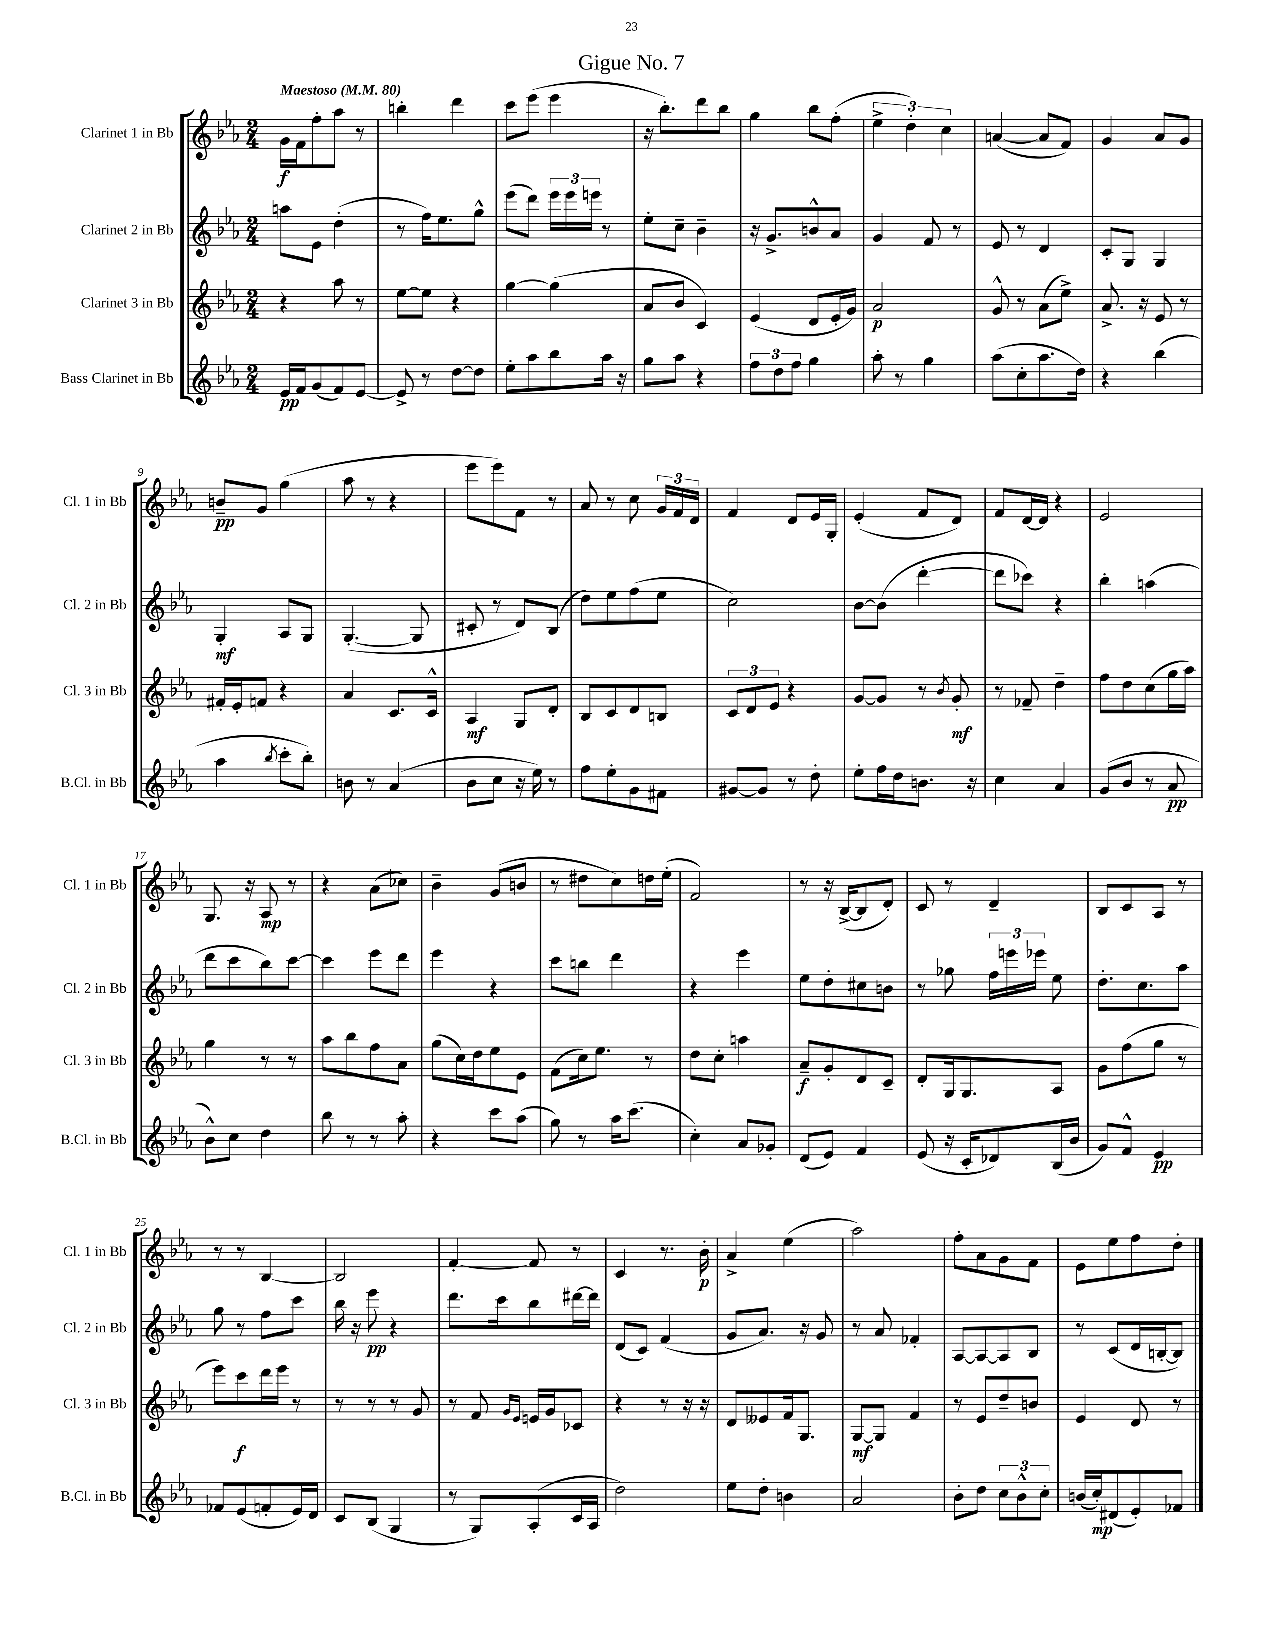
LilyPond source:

\header { title = "Gigue No. 7" }
<<
\new StaffGroup <<
\new Staff = "s0" \with { instrumentName = "Clarinet 1 in Bb" shortInstrumentName = "Cl. 1 in Bb" } {
    \clef treble \key ees \major \numericTimeSignature \time 2/4 \tempo "Maestoso" 4 = 80
    \autoBeamOff g'16[\f f'16 f''8-. aes''8] r8 |
    b''4-. d'''4 |
    c'''8[ ees'''8]( ees'''4 |
    r16 bes''8.[-.) d'''8 bes''8] |
    g''4 bes''8[ f''8]-.( |
    \tuplet 3/2 { ees''4-> d''4-.) c''4 } |
    a'4~( a'8[ f'8]) |
    g'4 aes'8[ g'8] |
    b'8[--\pp g'8] g''4( |
    aes''8 r8 r4 |
    ees'''8[ ees'''8) f'8] r8 |
    aes'8 r8 c''8 \tuplet 3/2 { g'16[ f'16 d'16] } |
    f'4 d'8[ ees'16 g16]-. |
    ees'4-.( f'8[ d'8]) |
    f'8[ d'16~ d'16] r4 |
    ees'2 |
    g8. r16 aes8\mp r8 |
    r4 aes'8[( ces''8]) |
    bes'4-- g'8[( b'8] |
    r8 dis''8[ c''8) d''16 ees''16]-.( |
    f'2) |
    r8 r16 bes16[~->( bes8 d'8]-.) |
    c'8 r8 d'4-- |
    bes8[ c'8 aes8] r8 |
    r8 r8 bes4~ |
    bes2 |
    f'4~-. f'8 r8 |
    c'4 r8. bes'16-.\p |
    aes'4-> ees''4( |
    aes''2) |
    f''8[-. aes'8 g'8 f'8] |
    ees'8[ ees''8 f''8 d''8]-. \bar "|." |
}
\new Staff = "s1" \with { instrumentName = "Clarinet 2 in Bb" shortInstrumentName = "Cl. 2 in Bb" } {
    \clef treble \key ees \major \numericTimeSignature \time 2/4
    \autoBeamOff a''8[ ees'8] d''4-.( |
    r8 f''16[) ees''8. g''8]-^ |
    ees'''8[( d'''8]) \tuplet 3/2 { ees'''16[ ees'''16 e'''16] } r8 |
    ees''8[-. c''8]-- bes'4-- |
    r16 g'8.[-> b'8-^ aes'8] |
    g'4 f'8 r8 |
    ees'8 r8 d'4 |
    c'8[-. g8] g4 |
    g4-.\mf aes8[ g8] |
    g4.~-.( g8 |
    cis'8-. r8 d'8[) bes8]( |
    d''8[) ees''8 f''8( ees''8] |
    c''2) |
    bes'8[~ bes'8]( d'''4~-. |
    d'''8[ ces'''8]) r4 |
    bes''4-. a''4( |
    d'''8[ c'''8 bes''8) c'''8]~ |
    c'''4 ees'''8[ d'''8] |
    ees'''4 r4 |
    c'''8[ b''8] d'''4 |
    r4 ees'''4 |
    ees''8[ d''8-. cis''8 b'8] |
    r8 ges''8 \tuplet 3/2 { f''16[ e'''16 ees'''16] } ees''8 |
    d''8.[-. c''8. aes''8] |
    g''8 r8 f''8[ c'''8] |
    bes''16 r16 ees'''8\pp r4 |
    d'''8.[ c'''16 bes''8 dis'''16~ dis'''16] |
    d'8[( c'8]) f'4( |
    g'8[ aes'8.]) r16 g'8 |
    r8 aes'8 fes'4-. |
    aes8[~ aes8~ aes8 bes8] |
    r8 c'8[( d'16 b16~-. b8]) \bar "|." |
}
\new Staff = "s2" \with { instrumentName = "Clarinet 3 in Bb" shortInstrumentName = "Cl. 3 in Bb" } {
    \clef treble \key ees \major \numericTimeSignature \time 2/4
    \autoBeamOff r4 aes''8 r8 |
    ees''8[~ ees''8] r4 |
    g''4~ g''4( |
    aes'8[ bes'8] c'4) |
    ees'4( d'8[ ees'16-. g'16]) |
    aes'2\p |
    g'8-^ r8 aes'8[( ees''8]->) |
    aes'8.-> r16 ees'8 r8 |
    fis'16[-. ees'16-. f'8] r4 |
    aes'4 c'8.[ c'16]-^ |
    aes4\mf g8[ d'8]-. |
    bes8[ c'8 d'8 b8] |
    \tuplet 3/2 { c'8[ d'8 ees'8] } r4 |
    g'8[~ g'8] r8 \acciaccatura { bes'8 } g'8-.\mf |
    r8 fes'8-- d''4-- |
    f''8[ d''8 c''8( g''16 aes''16]) |
    g''4 r8 r8 |
    aes''8[ bes''8 f''8 aes'8] |
    g''8[( c''16) d''16 ees''8 ees'8] |
    f'8[( c''16) ees''8.] r8 |
    d''8[ c''8]-. a''4 |
    aes'8[--\f g'8-. d'8 c'8]-- |
    d'8[-. g16 g8. aes8] |
    g'8[ f''8( g''8] r8 |
    ees'''8[) c'''8\f d'''16 ees'''16] r8 |
    r8 r8 r8 g'8 |
    r8 f'8 \grace { g'16[ ees'16] } e'16[ g'16 ces'8] |
    r4 r8 r16 r16 |
    d'8[ eeses'8 f'16 g8.] |
    g8[~\mf g8] f'4 |
    r8 ees'8[ d''8-- b'8] |
    ees'4 d'8 r8 \bar "|." |
}
\new Staff = "s3" \with { instrumentName = "Bass Clarinet in Bb" shortInstrumentName = "B.Cl. in Bb" } {
    \clef treble \key ees \major \numericTimeSignature \time 2/4
    \autoBeamOff ees'16[\pp f'16 g'8( f'8) ees'8]~ |
    ees'8-> r8 d''8[~ d''8] |
    ees''8[-. aes''8 bes''8 aes''16] r16 |
    g''8[ aes''8] r4 |
    \tuplet 3/2 { f''8[ d''8 f''8] } g''4 |
    aes''8-. r8 g''4 |
    aes''8[( c''8-. aes''8. d''16]) |
    r4 bes''4( |
    aes''4 \acciaccatura { bes''8 } c'''8[-. bes''8]-.) |
    b'8 r8 aes'4( |
    bes'8[ c''8] r16 ees''16) r8 |
    f''8[ ees''8-. g'8 fis'8] |
    gis'8[~ gis'8] r8 d''8-. |
    ees''8[-. f''16 d''16 b'8.] r16 |
    c''4 aes'4 |
    g'8[( bes'8] r8 aes'8\pp |
    bes'8[-^) c''8] d''4 |
    bes''8 r8 r8 aes''8-. |
    r4 c'''8[ aes''8]( |
    g''8) r8 aes''16[ c'''8.]( |
    c''4-.) aes'8[ ges'8]-. |
    d'8[( ees'8]) f'4 |
    ees'8( r16 c'16[-. des'8) bes16( bes'16] |
    g'8[) f'8]-^ ees'4\pp |
    fes'8[ ees'8( f'8-. ees'16) d'16] |
    c'8[ bes8]( g4 |
    r8 g8[) aes8-.( c'16 aes16] |
    d''2) |
    ees''8[ d''8]-. b'4 |
    aes'2 |
    bes'8[-. d''8] \tuplet 3/2 { c''8[ bes'8-^ c''8]-. } |
    b'16[( c''16-.\mp) dis'8( ees'8-.) fes'8] \bar "|." |
}
>>
>>
